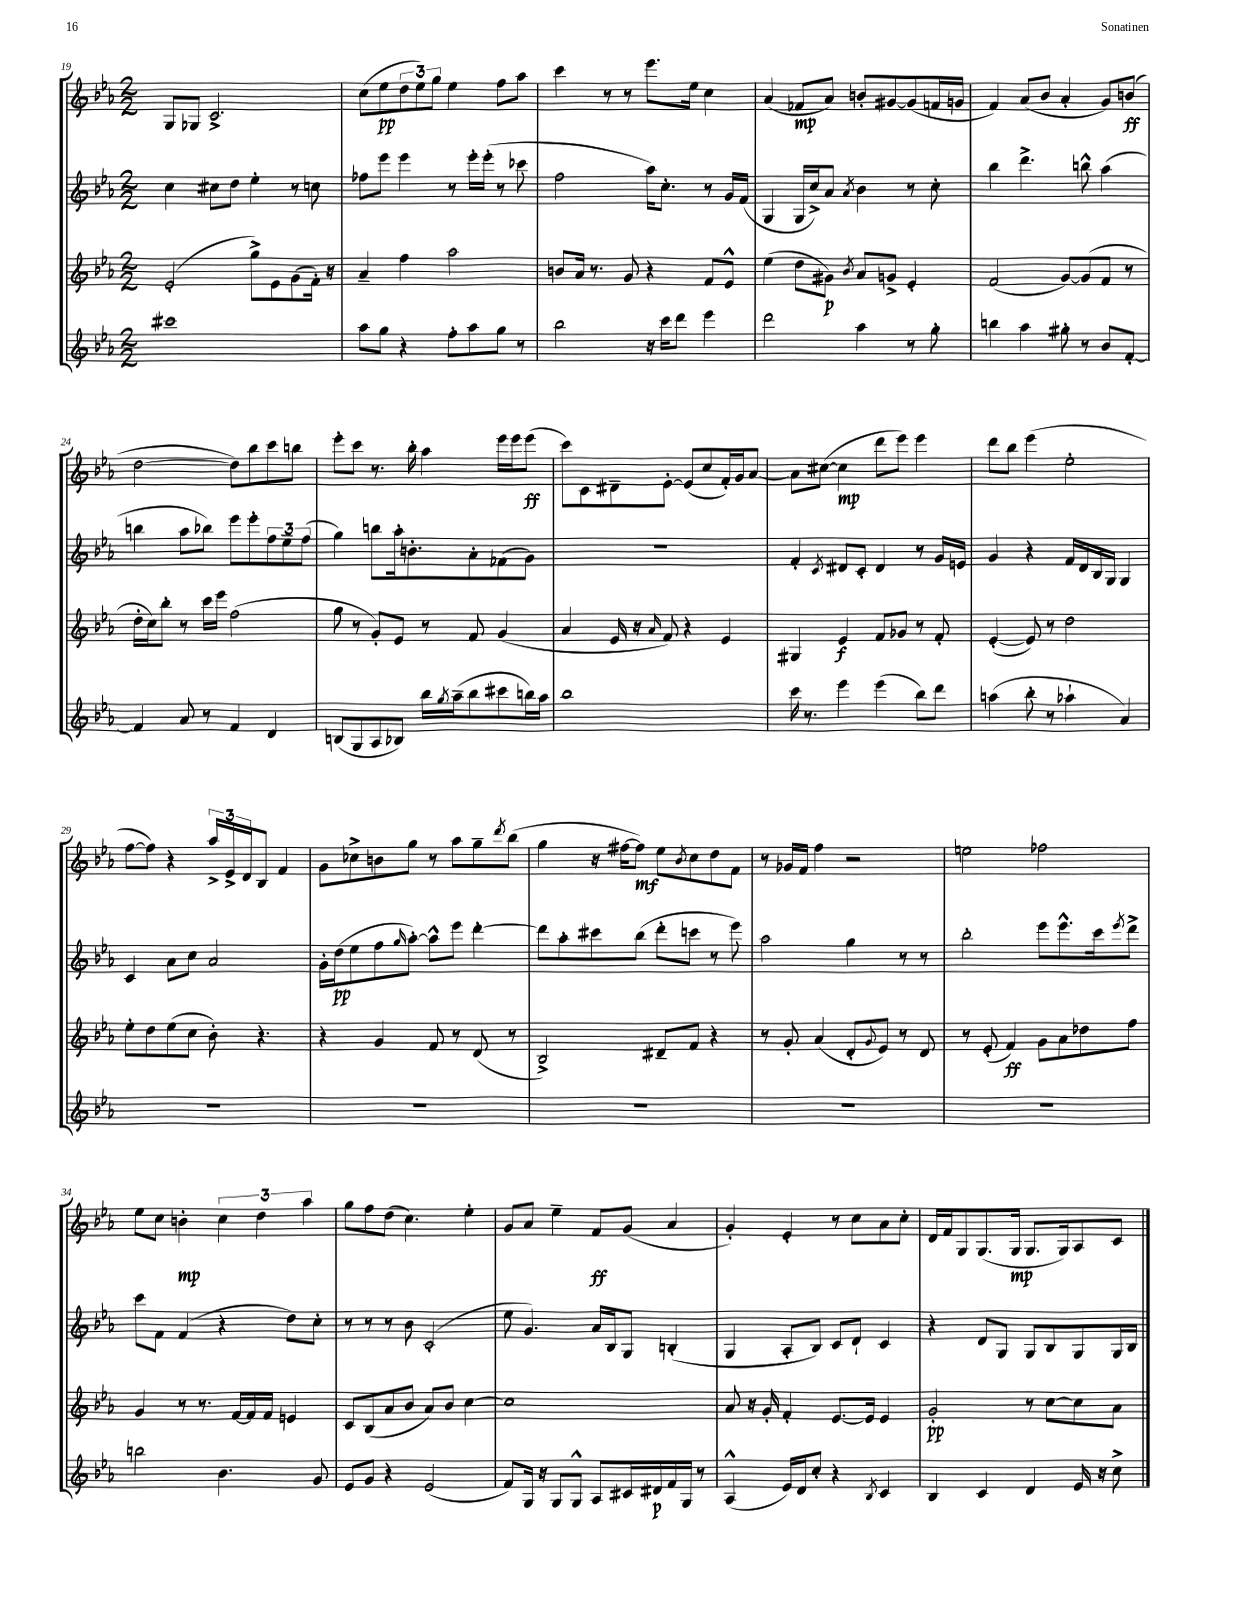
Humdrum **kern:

**kern	**kern	**kern	**kern
*staff4	*staff3	*staff2	*staff1
*clefG2	*clefG2	*clefG2	*clefG2
*k[b-e-a-]	*k[b-e-a-]	*k[b-e-a-]	*k[b-e-a-]
*M2/2	*M2/2	*M2/2	*M2/2
1ccc#	(2e-'/	4cc\	8G/L
.	.	.	8G-/J
.	.	8cc#\L	2.c^/
.	.	8dd\J	.
.	8gg^\L)	4ee-'\	.
.	8e-\	.	.
.	(8g\	8r	.
.	16f'\Jk)	8cc\	.
.	16r	.	.
=	=	=	=
8aa-\L	4a-~/	8ff-\L	(8cc\L
8gg\J	.	8eee-\J	8ee-\
4r	4ff\	4eee-\	12dd\
.	.	.	12ee-\)
.	.	.	12gg\J
8ff'\L	2aa-\	8r	4ee-\
8aa-\	.	16eee-'\LL	.
.	.	(16eee-'\JJ	.
8gg\J	.	8r	8ff\L
8r	.	8ccc-\	8aa-\J
=	=	=	=
2bb-\	8b/L	2ff\	4ccc\
.	16a-/Jk	.	.
.	8.r	.	.
.	.	.	8r
.	8g/	.	8r
16r	4r	16aa-\LK)	8.eee-\L
16ccc\LK	.	8.cc'\J	.
8ddd\J	.	.	.
.	.	.	16ee-\Jk
4eee-\	8f/L	8r	4cc\
.	8e-^^/J	16g/LL	.
.	.	(16f/JJ	.
=	=	=	=
2ddd\	(4ee-\	4G/	(4a-/
.	8dd\L	16G/LL	8f-/L
.	.	16cc^/J)	.
.	8g#\J)	8a-/J	8a-/J)
.	8qb-/	8qa-/	.
4aa-\	8a-/L	4b-\	8b'/L
.	8g^/J	.	[8g#/
8r	4e-'/	8r	(8g#/]
8gg'\	.	8cc'\	16f/L
.	.	.	16g/JJ
=	=	=	=
4bb\	(2f/	4bb-\	4f/)
4aa-\	.	4.ddd^\	(8a-/L
.	.	.	8b-/J
8gg#'\	[8g/L)	.	4a-'/
8r	(8g/]	8bb^^\	.
8b-/L	8f/J	(4aa-\	8g/L)
[8f'/J	8r	.	(8b/J
=	=	=	=
4f/]	16dd'\LL	4bb\	[2dd\
.	16cc\J)	.	.
.	8bb-'\J	.	.
8a-/	8r	8aa-\L	.
8r	16ccc\LL	8bb-\J)	.
.	16eee-\JJ	.	.
4f/	(2ff\	8eee-\L	8dd\]L)
.	.	8eee-'\	8bb-\
4d/	.	12ff\	8ccc\
.	.	12ee-~\	.
.	.	.	8bb\J
.	.	(12ff\J	.
=	=	=	=
(8B/L	8gg\	4gg\)	8eee-'\L
8G/	8r	.	8ccc\J
8A-/	8g'/L)	8bb\L	8.r
8B-/J)	8e-/J	16aa-'\k	.
.	.	8.b'\	16bb-'\
16bb-\LL	8r	.	4aa-\
8qgg/	.	.	.
(16aa-~\J	.	.	.
8bb-\	8f/	8a-'\	.
8ccc#\	(4g/	(8f-\	16eee-\LL
.	.	.	16eee-\J
16bb\L)	.	8g\J)	(8eee-\J
16aa-\JJ	.	.	.
=	=	=	=
1bb-	4a-/	1r	8ccc\L)
.	.	.	8c\
.	16e-/	.	8d#~\
.	16r	.	.
.	16qqa-/	.	.
.	8f/)	.	[8e-'\J
.	4r	.	(8e-/]L
.	.	.	8cc/
.	4e-/	.	16f'/L)
.	.	.	16g/J
.	.	.	[8a-/J
=	=	=	=
16ccc\	4G#/	4f'/	8a-\]L
8.r	.	.	.
.	.	.	([8cc#\J
.	.	8qc/	.
4eee-\	4e-/	8d#/L	4cc#\]
.	.	8c'/J	.
(4eee-\	8f/L	4d#/	8ddd\L
.	8g-/J	.	8eee-\J)
8bb-\L)	8r	8r	4eee-\
8ddd\J	8f'/	16g/LL	.
.	.	16e/JJ	.
=	=	=	=
(4aa\	([4e-'/	4g/	8ddd\L
.	.	.	8bb-\J
8bb-'\	8e-/])	4r	(4eee-\
8r	8r	.	.
4aa-`\	2dd\	16f/LL	2ee-'\
.	.	16d/	.
.	.	16B-/	.
.	.	16G/JJ	.
4a-/)	.	4G/	.
=	=	=	=
1r	8ee-'\L	4c/	[8ff\L
.	8dd\	.	8ff\]J)
.	(8ee-\	8a-\L	4r
.	8cc\J	8cc\J	.
.	8b-'\)	2a-/	24aa-^/LL
.	.	.	24e-^/
.	.	.	24d/J
.	4.r	.	8B-/J
.	.	.	4f/
=	=	=	=
1r	4r	16g'\LL	8g\L
.	.	(16dd\J	.
.	.	8ee-\	8cc-^\
.	4g/	8ff\	8b\
.	.	16qqgg/	.
.	.	[8aa-'\J)	8gg\J
.	8f/	8aa-^^\]L	8r
.	8r	8eee-\J	8aa-\L
.	(8d/	[4ddd'\	8gg~\
.	.	.	8qddd/
.	8r	.	(8bb-\J
=	=	=	=
1r	2B-^/)	8ddd\]L	4gg\
.	.	8aa-'\	.
.	.	8ccc#\	16r
.	.	.	[16ff#\LK
.	.	(8bb-\J	8ff#\]J)
.	8d#~/L	8ddd'\L	8ee-\L
.	.	.	8qb-/
.	8f/J	8ccc\J	8cc\
.	4r	8r	8dd\
.	.	8eee-\)	8f\J
=	=	=	=
1r	8r	2aa-\	8r
.	8g'/	.	16g-/LL
.	.	.	16f/JJ
.	(4a-/	.	4ff\
.	8d'/L	4gg\	2r
.	8qqg/	.	.
.	8e-/J)	.	.
.	8r	8r	.
.	8d/	8r	.
=	=	=	=
1r	8r	2bb-'\	2ee\
.	(8e-'/	.	.
.	4f/)	.	.
.	8g\L	8eee-\L	2ff-\
.	8a-\	8.eee-^^\	.
.	8dd-\	.	.
.	.	16ccc\k	.
.	.	8qeee-/	.
.	8ff\J	8ddd^\J	.
=	=	=	=
2bb\	4g/	8ccc\L	8ee-\L
.	.	8f\J	8cc\J
.	8r	(4f/	4b'\
.	8.r	.	.
4.b-\	.	4r	6cc\
.	[16f/LL	.	.
.	16f/]	.	.
.	.	.	6dd\
.	16f/JJ	.	.
.	4e/	8dd\L)	.
.	.	.	6aa-\
8g/	.	8cc'\J	.
=	=	=	=
8e-/L	8c/L	8r	8gg\L
8g/J	(8B-/	8r	8ff\
4r	8a-/	8r	(8dd\J
.	8b-/J	8b-\	4.cc\)
(2e-/	8a-/L)	(2c'/	.
.	8b-/J	.	.
.	[4cc\	.	4ee-'\
=	=	=	=
8f/L)	1cc]	8ee-\	8g/L
16G/Jk	.	4.g/)	8a-/J
16r	.	.	.
8G/L	.	.	4ee-~\
8G^^/J	.	.	.
8A-/L	.	16a-/LL	8f/L
.	.	16B-/J	.
16c#/L	.	8G/J	(8g/J
16d#/	.	.	.
16f/	.	(4B'/	4a-/
16G/JJ	.	.	.
8r	.	.	.
=	=	=	=
(4A-^^/	8a-/	4G/	4g'/)
.	16r	.	.
.	16g'/	.	.
16e-/LL)	4f'/	8A-'/L	4e-'/
16d/J	.	.	.
8cc'/J	.	8B-/J)	.
4r	[8.e-/L	8c/L	8r
.	.	8d`/J	8cc\L
.	16e-/]Jk	.	.
8qB-/	.	.	.
4c/	4e-/	4c/	8a-\
.	.	.	8cc'\J
=	=	=	=
4B-/	2g'/	4r	16d/LL
.	.	.	16f/J
.	.	.	8G/
4c/	.	8d/L	(8.G/
.	.	8G/J	.
.	.	.	16G/Jk
4d/	8r	8G/L	8.G/L
.	[8cc\L	8B-/	.
.	.	.	16G/k)
16e-/	8cc\]	8G/	8A-/
16r	.	.	.
8cc^\	8a-\J	16G/L	8c/J
.	.	16B-/JJ	.
==	==	==	==
*-	*-	*-	*-
